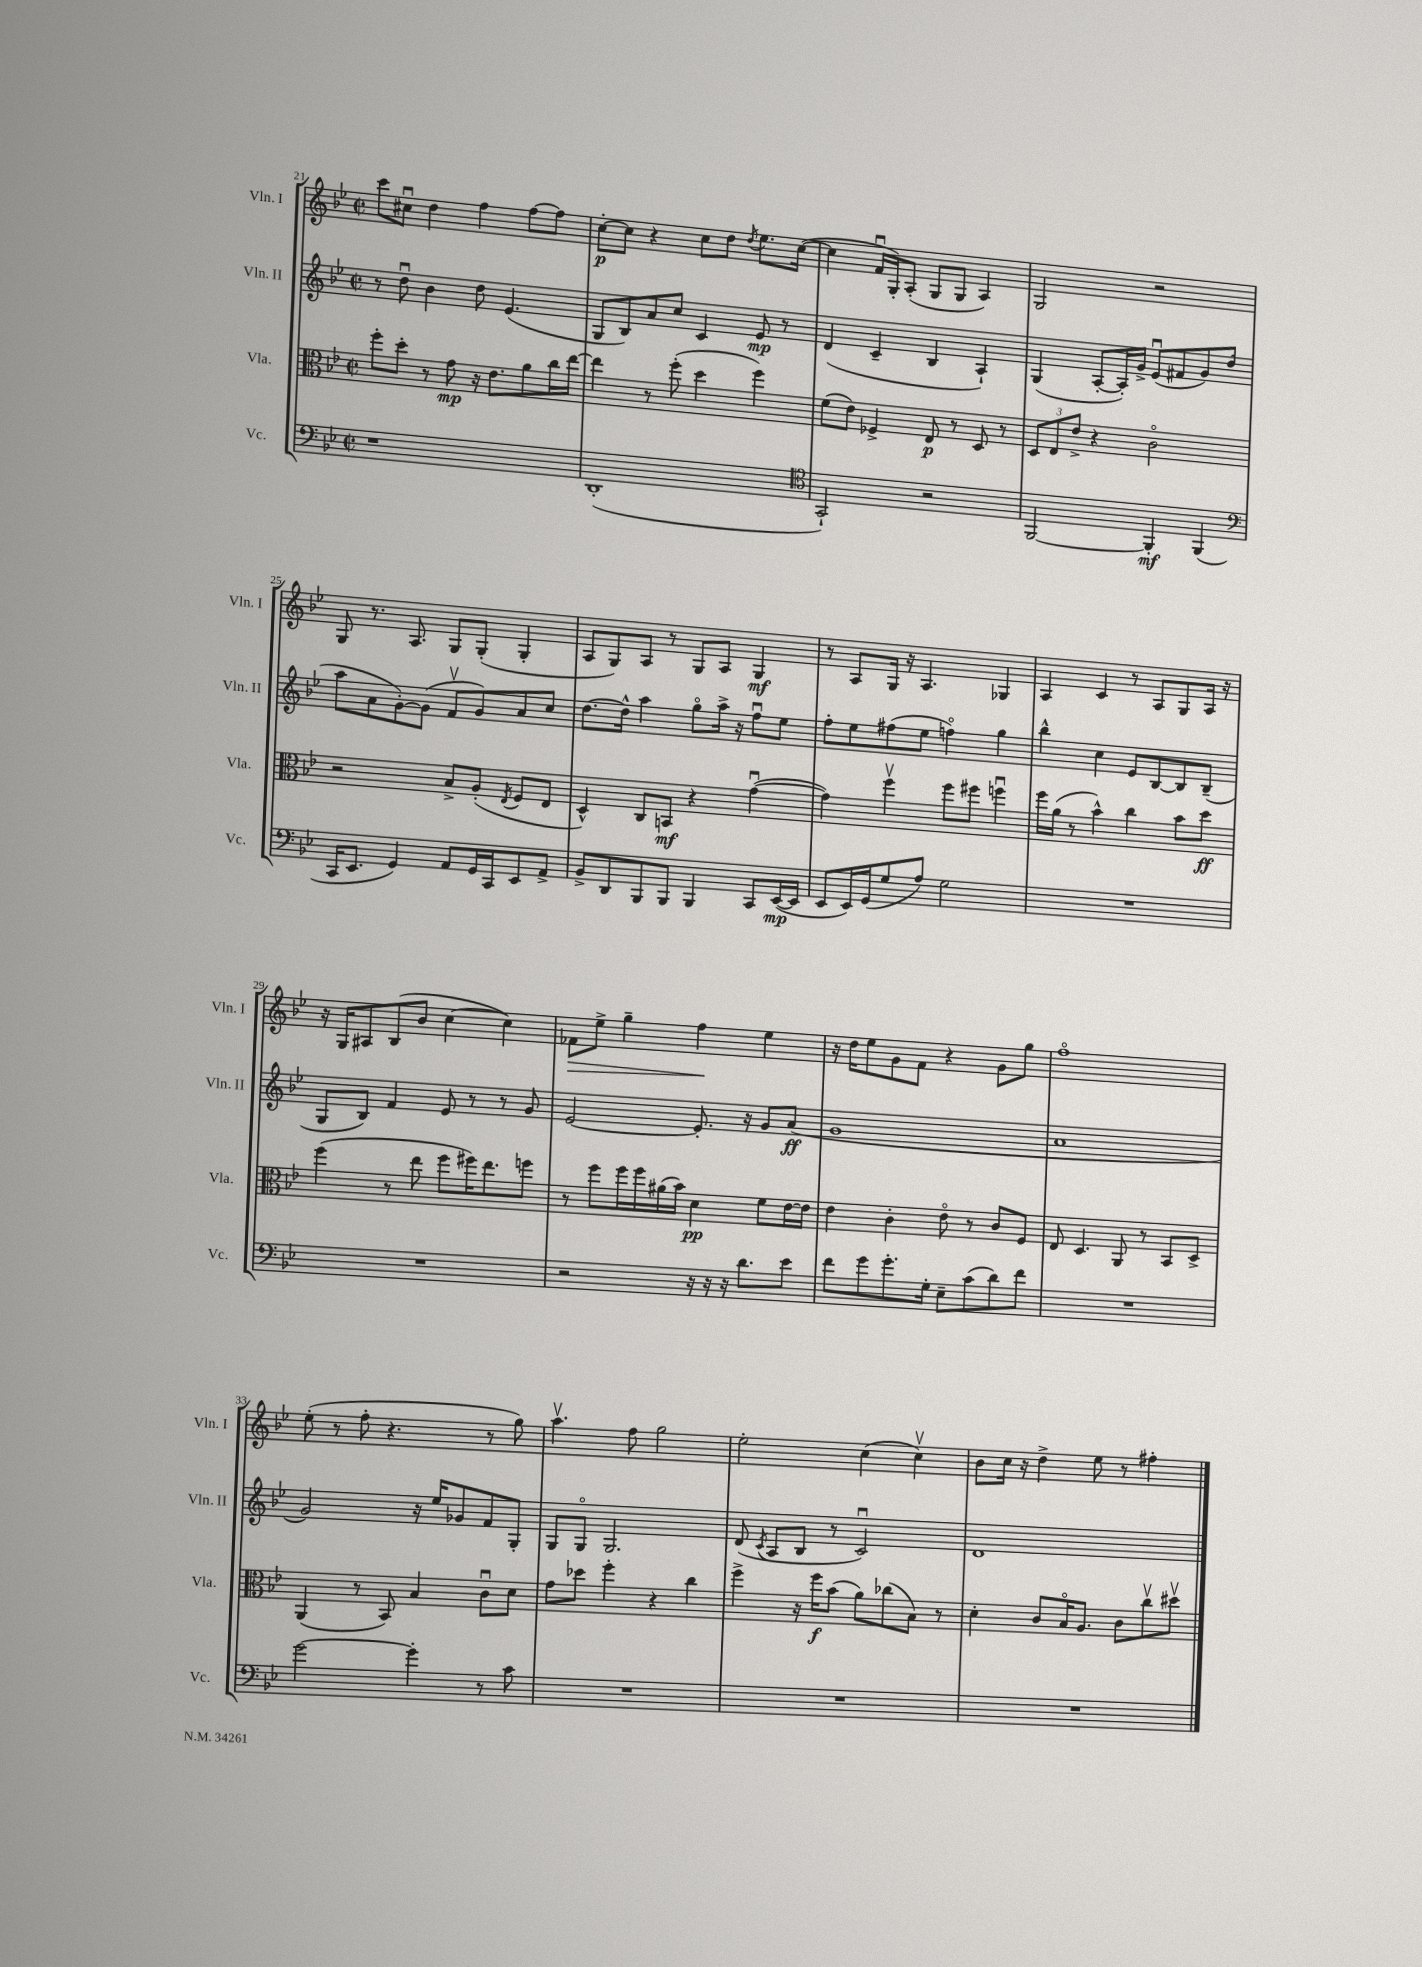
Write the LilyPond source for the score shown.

<<
\new StaffGroup <<
\new Staff = "s0" \with { instrumentName = "Vln. I" shortInstrumentName = "Vln. I" } {
    \clef treble \key bes \major \defaultTimeSignature \time 2/2
    \autoBeamOff c'''8[ cis''8]\downbow d''4 f''4 f''8[~ f''8] |
    c''8[~-.\p c''8] r4 c''8[ d''8] \acciaccatura { d''8 } ees''8.[ c''16]~( |
    c''4 f'16[\downbow g16-.) a8]-.( g8[ g8] a4) |
    g2 r2 |
    g8 r8. a8. g8[ g8]-.( g4-. |
    a8[ g8) a8] r8 g8[ a8] g4\mf |
    r8 a8[ g16] r16 a4. ges4 |
    a4 c'4 r8 a8[ g8 a16] r16 |
    r16 g16[ ais8 bes8( bes'8] c''4~ c''4) |
    fes'8[\> ees''8]-> g''4-- f''4\! ees''4 |
    r16 d''16[ ees''8 g'8 f'8] r4 g'8[ g''8] |
    f''1\flageolet |
    ees''8-.( r8 f''8-. r4. r8 g''8) |
    a''4.\upbow f''8 g''2 |
    ees''2-. c''4( c''4\upbow) |
    bes'8[ c''16] r16 d''4-> ees''8 r8 fis''4-. \bar "|." |
}
\new Staff = "s1" \with { instrumentName = "Vln. II" shortInstrumentName = "Vln. II" } {
    \clef treble \key bes \major \defaultTimeSignature \time 2/2
    \autoBeamOff r8 d''8\downbow bes'4 d''8 ees'4.( |
    g8[ bes8) a'8 c''8] c'4 ees'8\mp r8 |
    d'4( c'4-- bes4 a4-!) |
    g4( a8[~-. a16-.) g'16]-> ees'8[\downbow( fis'8 g'8) d''8]( |
    a''8[ a'8 g'8~-.) g'8]( f'8[\upbow g'8) a'8 c''8] |
    d''8.[~ d''16]-^ a''4 g''8[\flageolet a''16]-> r16 f''8[\downbow ees''8] |
    f''8[-. ees''8 fis''8( ees''8] f''4\flageolet) g''4 |
    bes''4-^ c''4 ees'8[ bes8~ bes8 bes8]--( |
    g8[ bes8]) f'4 ees'8 r8 r8 g'8 |
    ees'2~ ees'8.-. r16 g'8[ a'8]\ff( |
    g'1 |
    a'1 |
    g'2) r16 ees''16[ ges'8 f'8 g8]-. |
    g8[ g8]\flageolet g2. |
    d'8( \acciaccatura { c'8 } a8[ bes8] r8 c'2\downbow) |
    d'1 \bar "|." |
}
\new Staff = "s2" \with { instrumentName = "Vla." shortInstrumentName = "Vla." } {
    \clef alto \key bes \major \defaultTimeSignature \time 2/2
    \autoBeamOff f''8[-. d''8]-. r8 g'8\mp r16 ees'8.[ a'8 c''16 ees''16]~ |
    ees''4 r8 f''8-.( d''4 f''4) |
    f'8[( ees'8]) fes4-> ees8\p r8 d8 r8 |
    \tuplet 3/2 { d8[ ees8 ees'8]-> } r4 c'2\flageolet |
    r2 bes8[-> a8]-.( \acciaccatura { ees8 } f8[ ees8] |
    d4-^) c8[ b,8]\mf r4 g'4~\downbow( |
    g'4) f''4\upbow f''8[ fis''8] f''4\downbow |
    f''16[ a'16]( r8 bes'4-^) c''4 bes'8[ d''8]\ff |
    f''4( r8 ees''8 f''8[ fis''16) ees''8. f''8] |
    r8 f''8[ f''16 f''16 ais'16( bes'16]) d'4\pp f'8[ ees'16~ ees'16] |
    ees'4 c'4-. ees'8\flageolet r8 c'8[ f8] |
    ees8 d4. a,8 r8 bes,8[ d8]-> |
    a,4( r8 bes,8) bes4 c'8[\downbow d'8] |
    g'8[ des''8] f''4-. r4 c''4 |
    f''4-> r16 f''16[\f bes'8]( a'8[) ces''8( bes8]) r8 |
    d'4-. c'8[ bes16\flageolet a8.] c'8[ c''8\upbow dis''8]\upbow \bar "|." |
}
\new Staff = "s3" \with { instrumentName = "Vc." shortInstrumentName = "Vc." } {
    \clef bass \key bes \major \defaultTimeSignature \time 2/2
    \autoBeamOff r1 |
    d,1-.( |
    \clef tenor g,2-!) r2 |
    f,2~ f,4-.\mf f,4( |
    \clef bass c,16[ ees,8.] g,4) a,8[ g,16 c,16 ees,8 a,8]-> |
    bes,8[-> d,8 bes,,8 bes,,8] bes,,4 c,8[ ees,16~\mp( ees,16] |
    ees,8[ ees,16) g,16( g8 a8]) g2 |
    R1 |
    R1 |
    r2 r16 r16 r16 d'8.[ ees'8] |
    f'8[ g'8 g'8.-. g16]-. ees8[-- c'8( d'8) f'8] |
    R1 |
    g'2~ g'4-. r8 c'8 |
    R1 |
    R1 |
    R1 \bar "|." |
}
>>
>>
\layout { \context { \Score currentBarNumber = #21 } }
